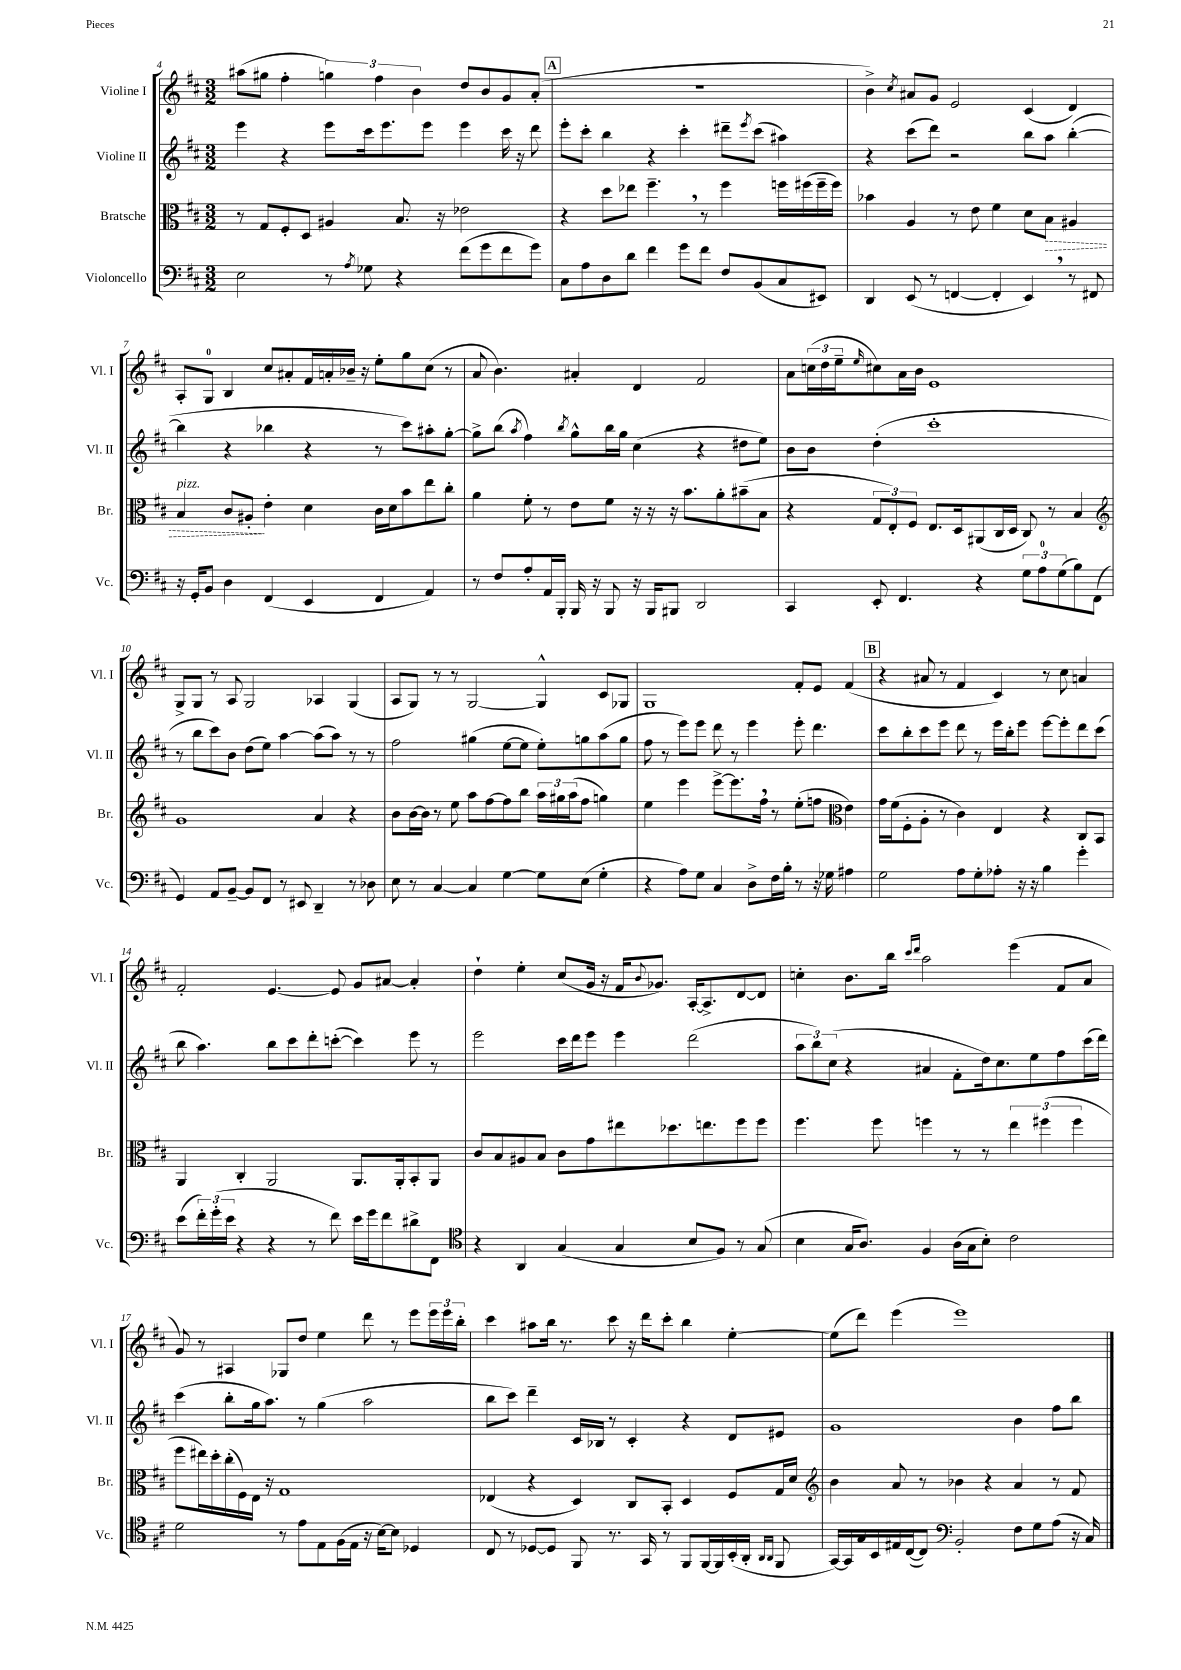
<<
\new StaffGroup <<
\new Staff = "s0" \with { instrumentName = "Violine I" shortInstrumentName = "Vl. I" } {
    \clef treble \key d \major \numericTimeSignature \time 3/2
    ais''8( gis''8 fis''4-. \tuplet 3/2 { g''4) fis''4 b'4 } d''8 b'8 g'8 a'8-.( |
    \mark \markup { \box "A" } R1. |
    b'4->) \acciaccatura { cis''8 } ais'8 g'8 e'2 cis'4( d'4) |
    a8-. g8-0 b4 cis''8 ais'8-. fis'16 a'16-. bes'16-- r16 e''8-. g''8 cis''8( r8 |
    a'8 b'4.) ais'4-. d'4 fis'2 |
    a'8 \tuplet 3/2 { c''16( d''16 e''16-- } \grace { e''16 } cis''8) a'16 b'16 e'1 |
    g8-> g8 r8 a8 g2 aes4 g4( |
    a8 g8) r8 r8 g2~ g4-^ cis'8 ges8 |
    g1 fis'8-. e'8 fis'4( |
    \mark \markup { \box "B" } r4 ais'8 r8 fis'4 cis'4) r8 cis''8 a'4 |
    fis'2-. e'4.~ e'8 g'8 ais'8~ ais'4-. |
    d''4-! e''4-. cis''8( g'16 r16 fis'16 \appoggiatura { b'8 } ges'8.) a16~-. a8.-> d'8~ d'8 |
    c''4-. b'8. b''16 \grace { cis'''16 d'''16 } a''2 e'''4( fis'8 a'8 |
    g'8) r8 ais4 ges8 d''8 e''4 d'''8 r8 e'''8 \tuplet 3/2 { e'''16 e'''16 b''16-. } |
    cis'''4 ais''8 b''16 r8. cis'''8 r16 d'''16 cis'''8-. b''4 e''4~-. |
    e''8( d'''8) e'''4( e'''1) \bar "|." |
}
\new Staff = "s1" \with { instrumentName = "Violine II" shortInstrumentName = "Vl. II" } {
    \clef treble \key d \major \numericTimeSignature \time 3/2
    e'''4 r4 e'''8 cis'''16 e'''8. e'''8 e'''4 cis'''16 r16 d'''8 |
    \mark \markup { \box "A" } e'''8-. cis'''8-. b''4 r4 cis'''4-. dis'''8-- \acciaccatura { e'''8 } cis'''8( ais''4) |
    r4 cis'''8( d'''8) r2 b''8 a''8 b''4~-.( |
    b''4 r4 bes''4 r4 r8 cis'''8) ais''8-. g''8~-. |
    g''8-> b''8( \acciaccatura { a''8 } fis''4) \acciaccatura { b''8 } g''8-^ b''16 g''16 cis''4( r4 dis''8 e''8) |
    b'8 b'8 d''4-.( cis'''1-. |
    r8 b''8 cis'''8) b'8 d''8( e''8) a''4~ a''8( a''8) r8 r8 |
    fis''2 gis''4( e''8~ e''8 e''8-.) g''8 a''8( g''8 |
    fis''8 r8 e'''8) e'''8 d'''8 r8 e'''4 e'''8-. d'''4. |
    \mark \markup { \box "B" } cis'''8 b''8-. cis'''8 e'''8 d'''8 r8 e'''16 b''16-. e'''8 e'''8~ e'''8-. d'''8 cis'''8( |
    b''8 a''4.) b''8 cis'''8 d'''8-. c'''8~-.( c'''4) e'''8 r8 |
    e'''2 cis'''16 d'''16 e'''8 e'''4 d'''2( |
    \tuplet 3/2 { a''8 b''8) cis''8( } r4 ais'4 fis'8-. d''16) cis''8. e''8 fis''8 cis'''16( d'''16) |
    cis'''4( b''8-. g''16 a''8.) r8 g''4( a''2 |
    b''8 cis'''8) d'''4-- cis'16 bes16 r8 cis'4-. r4 d'8 eis'8 |
    g'1 b'4 fis''8 b''8 \bar "|." |
}
\new Staff = "s2" \with { instrumentName = "Bratsche" shortInstrumentName = "Br." } {
    \clef alto \key d \major \numericTimeSignature \time 3/2
    r8 g8 fis8-. d8 ais4 b8. r16 ees'2 |
    \mark \markup { \box "A" } r4 d''8 ees''8 fis''4.-- \breathe r8 fis''4 f''16 fis''16( fis''16-- fis''16) |
    bes'4 a4 r8 e'8 fis'4 d'8 \once \override Hairpin.style = #'dashed-line b8\> ais4 |
    b4^\markup { \italic "pizz." } cis'8 ais8-.\! e'4-. d'4 cis'16 d'16 b'8 e''8 cis''8-. |
    a'4 fis'8-. r8 e'8 fis'8 r16 r16 r16 b'8. a'8-. bis'8--( b8 |
    r4 \tuplet 3/2 { g8 e8-.) fis8 } e8. d16 ais,8( cis16 d16 cis8) r8 b4 |
    \clef treble g'1 a'4 r4 |
    b'8 b'16~ b'16 r8 e''8 a''8 fis''8~ fis''8 b''8 \tuplet 3/2 { a''16 gis''16 a''16( } fis''8 g''4) |
    e''4 e'''4 e'''8~-> e'''8. fis''16 \breathe r8 e''8-.( f''8 \clef alto e'4) |
    \mark \markup { \box "B" } g'16 fis'16( fis8-. a8-. r8 cis'4) e4 r4 cis8 b,8 |
    a,4 cis4-. a,2 a,8. a,16-. b,8-. a,8 |
    cis'8 b8 ais8 b8 cis'8 g'8 eis''8 des''8. e''8. fis''8 fis''8 |
    fis''4. fis''8 f''4 r8 r8 \tuplet 3/2 { e''4 fis''4( fis''4 } |
    fis''8 eis''16) d''16-. cis''16-.( fis16) e16 r16 g1 |
    ees4( r4 d4) cis8 b,8-. d4 fis8 g16 d'16 |
    \clef treble b'4 a'8 r8 bes'4 r4 a'4 r8 fis'8 \bar "|." |
}
\new Staff = "s3" \with { instrumentName = "Violoncello" shortInstrumentName = "Vc." } {
    \clef bass \key d \major \numericTimeSignature \time 3/2
    e2 r8 \acciaccatura { a8 } ges8 r4 fis'8( g'8 fis'8 g'8) |
    \mark \markup { \box "A" } cis8 a8 d8 d'8 fis'4 g'8 fis'8 fis8 b,8( cis8 eis,8) |
    d,4 e,8( r8 f,4~ f,4-. e,4) \breathe r8 fis,8 |
    r16 g,16-. b,8 d4 fis,4( e,4 fis,4 a,4) |
    r8 fis8 a8-. a,16 b,,16-. b,,16 r16 b,,8 r16 b,,16 bis,,8 d,2 |
    cis,4 e,8-. fis,4. r4 \tuplet 3/2 { g8 a8-0 g8( } b8) fis,8( |
    g,4) a,8 b,8~-- b,8 fis,8 r8 eis,8 d,4-- r8 des8 |
    e8 r8 cis4~ cis4 g4~ g8 e8( g4-. |
    r4 a8) g8 cis4 d8-> fis16 b16-. r8 r16 ges16 ais4 |
    \mark \markup { \box "B" } g2 a8 g8-. aes8-. r16 r16 b4 g'4-. |
    e'8( \tuplet 3/2 { fis'16-.) g'16-.( e'16 } r4 r4 r8 fis'8) e'16 g'16 fis'8 dis'8-> fis,8 |
    \clef tenor r4 a,4 g4( g4 b8 fis8) r8 g8( |
    b4 g16 a8.) fis4 a16( g16 b8-.) cis'2 |
    d'2 r8 e'8 e8 fis16( e16 r16 b16~) b8 des4 |
    cis8 r8 des8~ des8 fis,8 r8. g,16 r8 fis,8 fis,16~ fis,16 b,16-.( a,16-. \grace { a,16 a,16 } fis,8 |
    g,16~) g,16 g16 b,16 eis16 cis16~( cis8) \clef bass b,2-. fis8 g8 a8( r16 cis16) \bar "|." |
}
>>
>>
\layout { \context { \Score currentBarNumber = #4 } }
